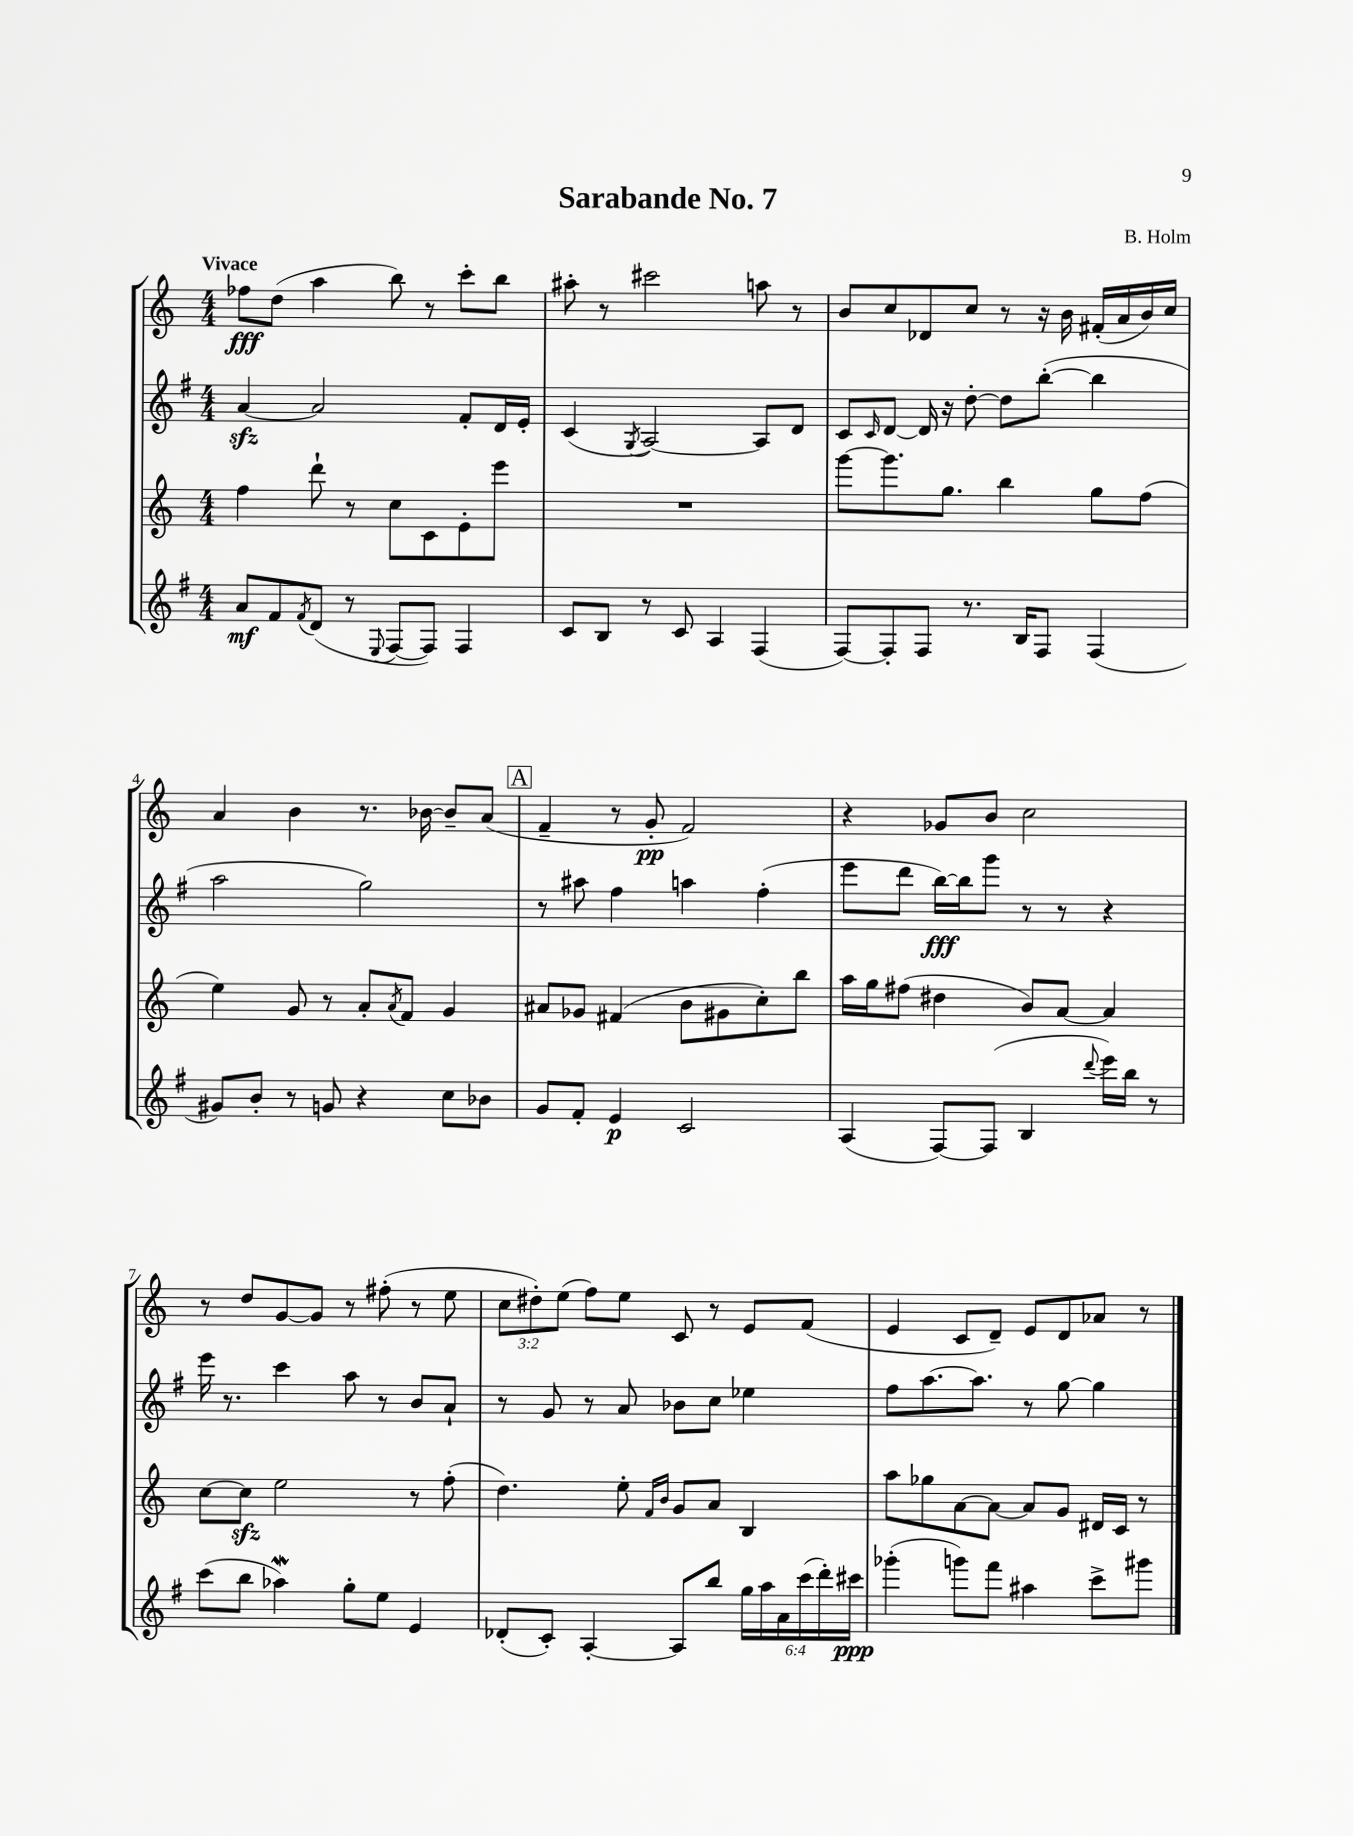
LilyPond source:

\header { title = "Sarabande No. 7" composer = "B. Holm" }
<<
\new StaffGroup <<
\new Staff = "s0" {
    \clef treble \key c \major \numericTimeSignature \time 4/4 \override Staff.TupletNumber.text = #tuplet-number::calc-fraction-text \tempo "Vivace"
    fes''8\fff d''8( a''4 b''8) r8 c'''8-. b''8 |
    ais''8-. r8 cis'''2 a''8 r8 |
    b'8 c''8 des'8 c''8 r8 r16 b'16 fis'16-.( a'16 b'16) c''16 |
    a'4 b'4 r8. bes'16~ bes'8-- a'8( |
    \mark \markup { \box "A" } f'4-- r8 g'8-.\pp f'2) |
    r4 ges'8 b'8 c''2 |
    r8 d''8 g'8~ g'8 r8 fis''8-.( r8 e''8 |
    \tuplet 3/2 { c''8 dis''8-.) e''8( } f''8) e''8 c'8 r8 e'8 f'8( |
    e'4 c'8 d'8--) e'8 d'8 aes'8 r8 \bar "|." |
}
\new Staff = "s1" {
    \clef treble \key g \major \numericTimeSignature \time 4/4
    a'4~\sfz a'2 fis'8-. d'16 e'16-. |
    c'4( \acciaccatura { g8 } a2~) a8 d'8 |
    c'8 \grace { c'16 } d'8~ d'16 r16 d''8~-. d''8 b''8~-.( b''4 |
    a''2 g''2) |
    \mark \markup { \box "A" } r8 ais''8 fis''4 a''4 fis''4-.( |
    e'''8 d'''8 b''16~\fff) b''16 g'''8 r8 r8 r4 |
    e'''16 r8. c'''4 a''8 r8 b'8 a'8-! |
    r8 g'8 r8 a'8 bes'8 c''8 ees''4 |
    fis''8 a''8.~ a''8. r8 g''8~ g''4 \bar "|." |
}
\new Staff = "s2" {
    \clef treble \key c \major \numericTimeSignature \time 4/4
    f''4 d'''8-! r8 c''8 c'8 e'8-. e'''8 |
    R1 |
    g'''8~ g'''8. g''8. b''4 g''8 f''8( |
    e''4) g'8 r8 a'8-. \acciaccatura { a'8 } f'8 g'4 |
    \mark \markup { \box "A" } ais'8 ges'8 fis'4( b'8 gis'8 c''8-.) b''8 |
    a''16 g''16 fis''8( dis''4 b'8) a'8~ a'4 |
    c''8~ c''8\sfz e''2 r8 f''8-.( |
    d''4.) e''8-. \grace { f'16 b'16 } g'8 a'8 b4 |
    a''8 ges''8 a'8~ a'8~ a'8 g'8 dis'16 c'16 r8 \bar "|." |
}
\new Staff = "s3" {
    \clef treble \key g \major \numericTimeSignature \time 4/4 \override Staff.TupletNumber.text = #tuplet-number::calc-fraction-text
    a'8\mf fis'8 \acciaccatura { fis'8 } d'8( r8 \appoggiatura { e8 } fis8~ fis8) fis4 |
    c'8 b8 r8 c'8 a4 fis4( |
    fis8~) fis8-. fis8 r8. b16 fis8 fis4( |
    gis'8) b'8-. r8 g'8 r4 c''8 bes'8 |
    \mark \markup { \box "A" } g'8 fis'8-. e'4\p c'2 |
    a4( fis8~) fis8( b4 \appoggiatura { d'''8 } e'''16) b''16 r8 |
    c'''8( b''8 aes''4\mordent) g''8-. e''8 e'4 |
    des'8-.( c'8-.) a4~-. a8 b''8 \tuplet 6/4 { g''16 a''16 a'16 c'''16( d'''16-.) cis'''16\ppp } |
    ges'''4-.( g'''8) fis'''8 ais''4 c'''8-> gis'''8 \bar "|." |
}
>>
>>
